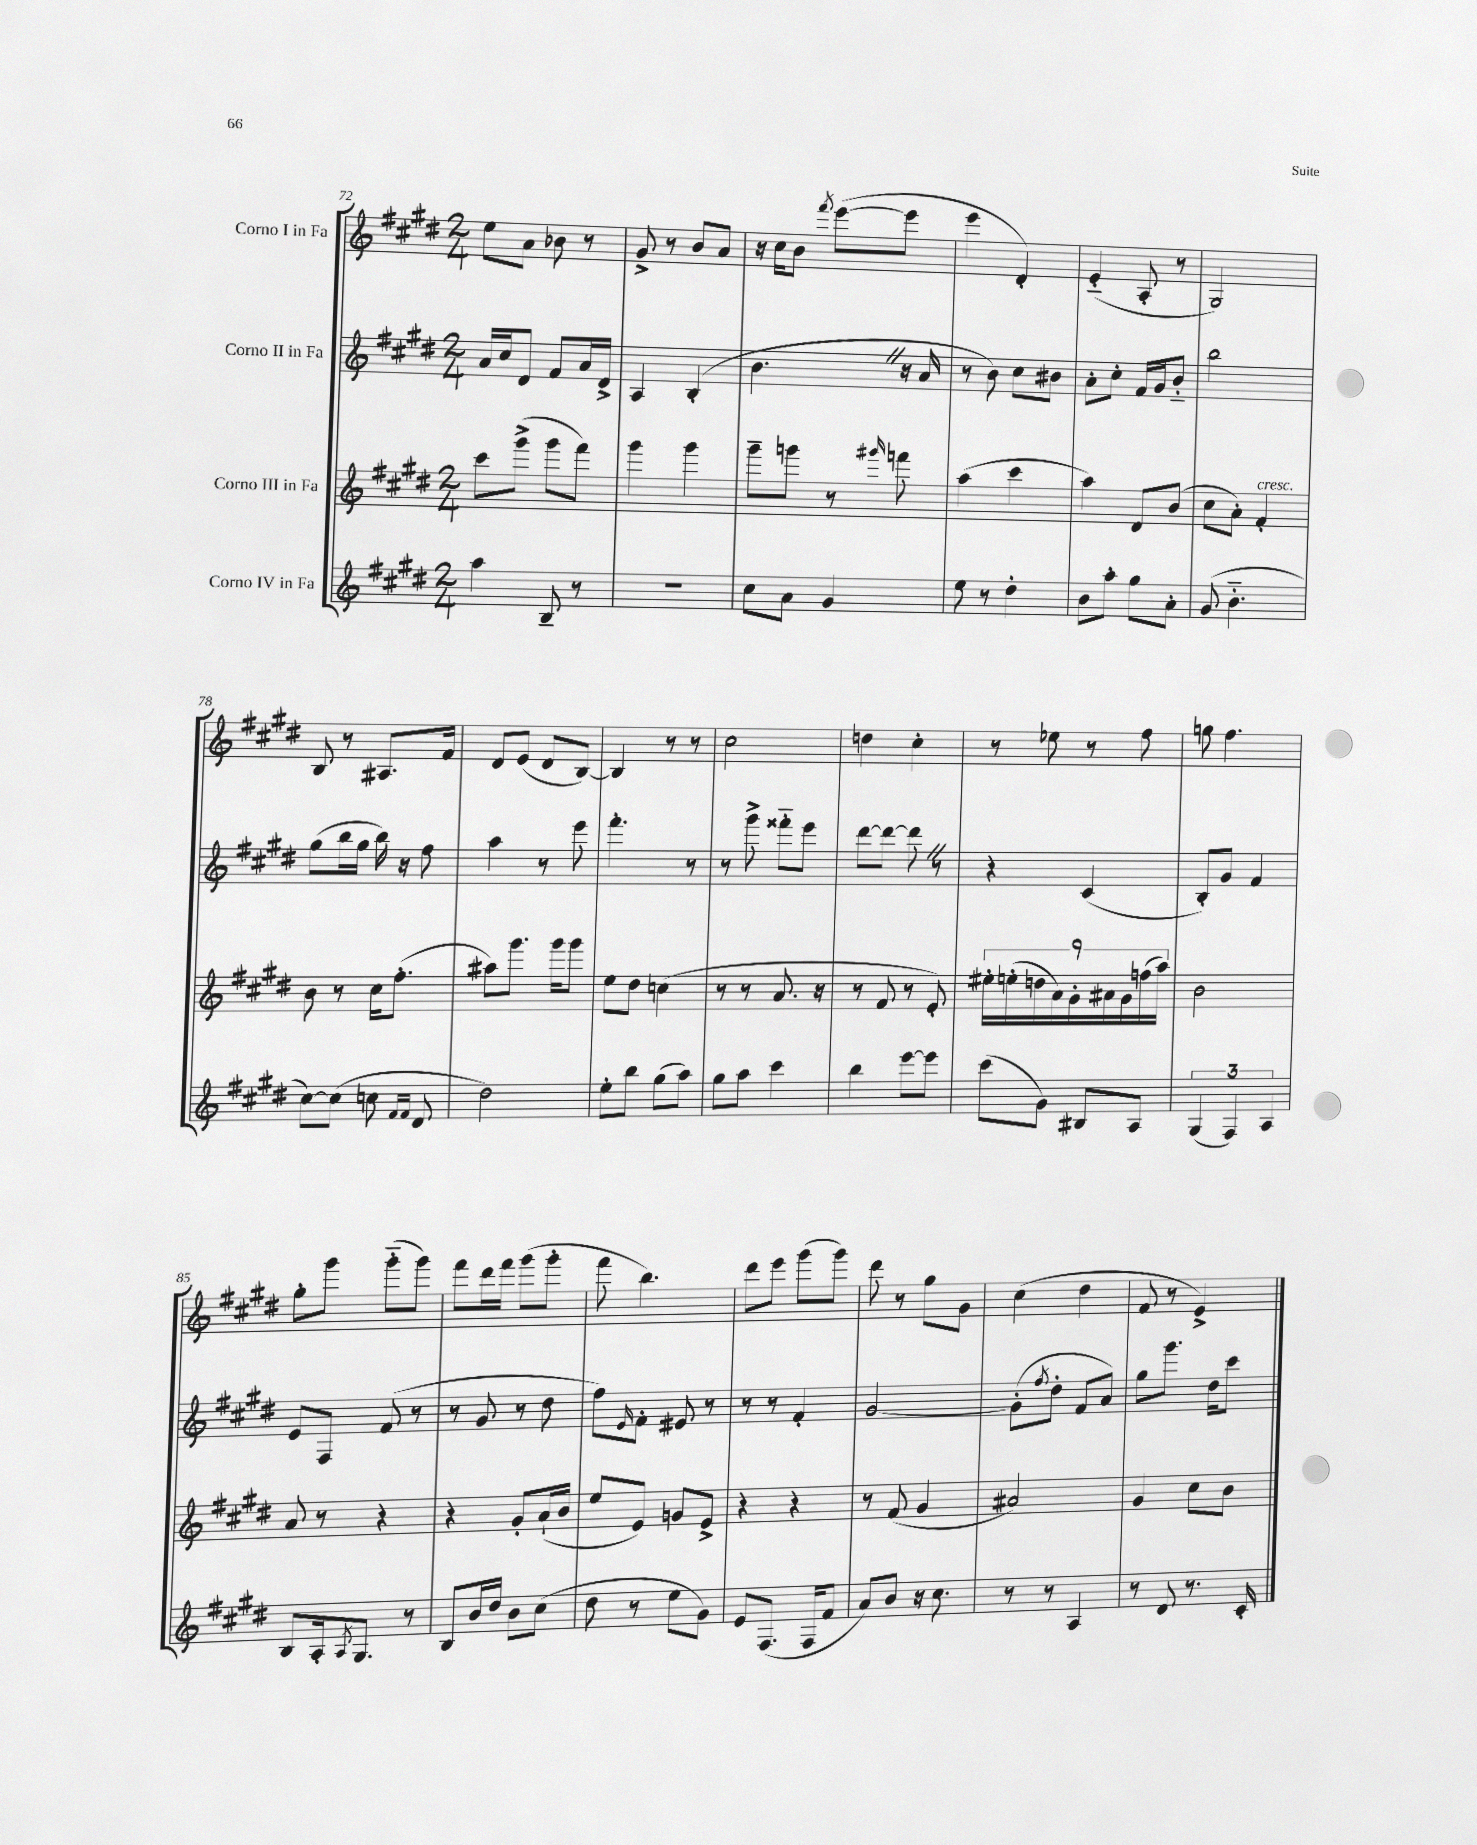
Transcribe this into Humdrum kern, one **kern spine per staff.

**kern	**kern	**kern	**kern
*staff4	*staff3	*staff2	*staff1
*clefG2	*clefG2	*clefG2	*clefG2
*k[f#c#g#d#]	*k[f#c#g#d#]	*k[f#c#g#d#]	*k[f#c#g#d#]
*M2/4	*M2/4	*M2/4	*M2/4
4aa\	8ccc#\L	16a/LL	8ee\L
.	.	16cc#/J	.
.	(8ggg#^\J	8d#/J	8a\J
8B~/	8ggg#\L	8f#/L	8b-\
8r	8fff#\J)	16a/L	8r
.	.	16d#^/JJ	.
=	=	=	=
2r	4ggg#\	4A/	8g#^/
.	.	.	8r
.	4ggg#\	(4B'/	8b/L
.	.	.	8a/J
=	=	=	=
8cc#\L	8ggg#~\L	4.b\	16r
.	.	.	16cc#\LK
8a\J	8ggg\J	.	8b\J
.	.	.	8qfff#/
4g#/	8r	.	([8eee\L
.	16qqggg#/	.	.
.	8fff\	16r	8eee\]J
.	.	16a/	.
=	=	=	=
8ee\	(4aa\	8r	4eee\
8r	.	8b\)	.
4dd#'\	4ccc#\	8cc#\L	4d#'/)
.	.	8b#\J	.
=	=	=	=
8b\L	4aa\)	8a'\L	(4e'~/
8aa'\J	.	8cc#'\J	.
8gg#\L	8d#/L	16f#/LL	8A'/
.	.	16g#/J	.
8a'\J	(8b/J	8b'~/J	8r
=	=	=	=
(8g#/	8cc#\L	2bb\	2G#/)
4.b'~\	8a'\J)	.	.
.	4f#'/	.	.
=	=	=	=
[8cc#\L)	8b\	(8gg#\L	8B/
(8cc#\]J	8r	16bb\L	8r
.	.	16gg#\JJ	.
8cc\	16cc#\LK	16bb\)	8.A#/L
.	(8.ff#'\J	16r	.
16qqf#/LL	.	.	.
16qqf#/JJ	.	.	.
8d#/	.	8ff#\	.
.	.	.	16f#/Jk
=	=	=	=
2dd#\)	8aa#\L)	4aa\	8d#/L
.	8.ggg#\J	.	(8e/J
.	.	8r	8d#/L
.	16ggg#\LK	.	.
.	8ggg#\J	8eee\	[8B/J)
=	=	=	=
8ee'\L	8ee\L	4.fff#'\	4B/]
8bb\J	8dd#\J	.	.
(8gg#\L	(4cc\	.	8r
8aa\J)	.	8r	8r
=	=	=	=
8gg#\L	8r	8r	2cc#\
8aa\J	8r	8ggg#^\	.
4ccc#\	8.a/	8fff##'~\L	.
.	.	8eee\J	.
.	16r	.	.
=	=	=	=
4bb\	8r	[8ddd#\L	4dd\
.	8f#/	8ddd#\_J	.
[8eee\L	8r	8ddd#\]	4cc#'\
8eee\]J	8e'/)	8r	.
=	=	=	=
(8ccc#\L	18ee#'\LL	4r	8r
.	(18ee'\	.	.
.	18dd\	.	.
8g#\J)	.	.	8ee-\
.	18a\)	.	.
.	18g#'\	.	.
8B#/L	.	(4c#/	8r
.	18a#\	.	.
.	18g#\	.	.
8A/J	.	.	8ff#\
.	(18ff\	.	.
.	18aa\JJ)	.	.
=	=	=	=
(6G#/	2b\	8B'/L)	8gg\
.	.	8g#/J	4.ff#\
6F#/)	.	.	.
.	.	4f#/	.
6A/	.	.	.
=	=	=	=
8B/L	8a/	8e/L	8gg#'\L
16A'/k	8r	8F#/J	8ggg#\J
8qA/	.	.	.
8.G#/J	.	.	.
.	4r	(8f#/	(8ggg#'~\L
8r	.	8r	8ggg#\J)
=	=	=	=
8B/L	4r	8r	8fff#\L
16b/L	.	8g#/	16ddd#\L
16dd#/JJ	.	.	16fff#\JJ
8b\L	8g#'/L	8r	(8ggg#\L
(8cc#\J	(16a`/L	8dd#\	8ggg#'\J
.	16b/JJ	.	.
=	=	=	=
8dd#\	8ee/L	8ff#\L)	8fff#\
.	.	16qqe/	.
8r	8e/J)	8f#'\J	4.bb\)
8ee\L	8g/L	8e#/	.
8g#\J)	8e^/J	8r	.
=	=	=	=
8e/L	4r	8r	8ddd#\L
(8.F#/J	.	8r	8eee\J
.	4r	4f#'/	(8ggg#\L
16F#/LK	.	.	.
8f#/J	.	.	8ggg#\J)
=	=	=	=
8a/L)	8r	[2g#/	8ddd#\
8b/J	(8f#/	.	8r
16r	4g#/	.	8gg#\L
8.cc#\	.	.	.
.	.	.	8g#\J
=	=	=	=
8r	2a#/)	(8g#'\]L	(4cc#\
.	.	8qff#/	.
8r	.	8dd#'\J	.
4A/	.	8f#/L	4dd#\
.	.	8a/J)	.
=	=	=	=
8r	4g#/	8gg#\L	8f#/
8d#/	.	8.ggg#\J	8r
8.r	8cc#\L	.	4e^/)
.	.	16dd#\LK	.
.	8b\J	8ccc#\J	.
16c#'/	.	.	.
==	==	==	==
*-	*-	*-	*-
